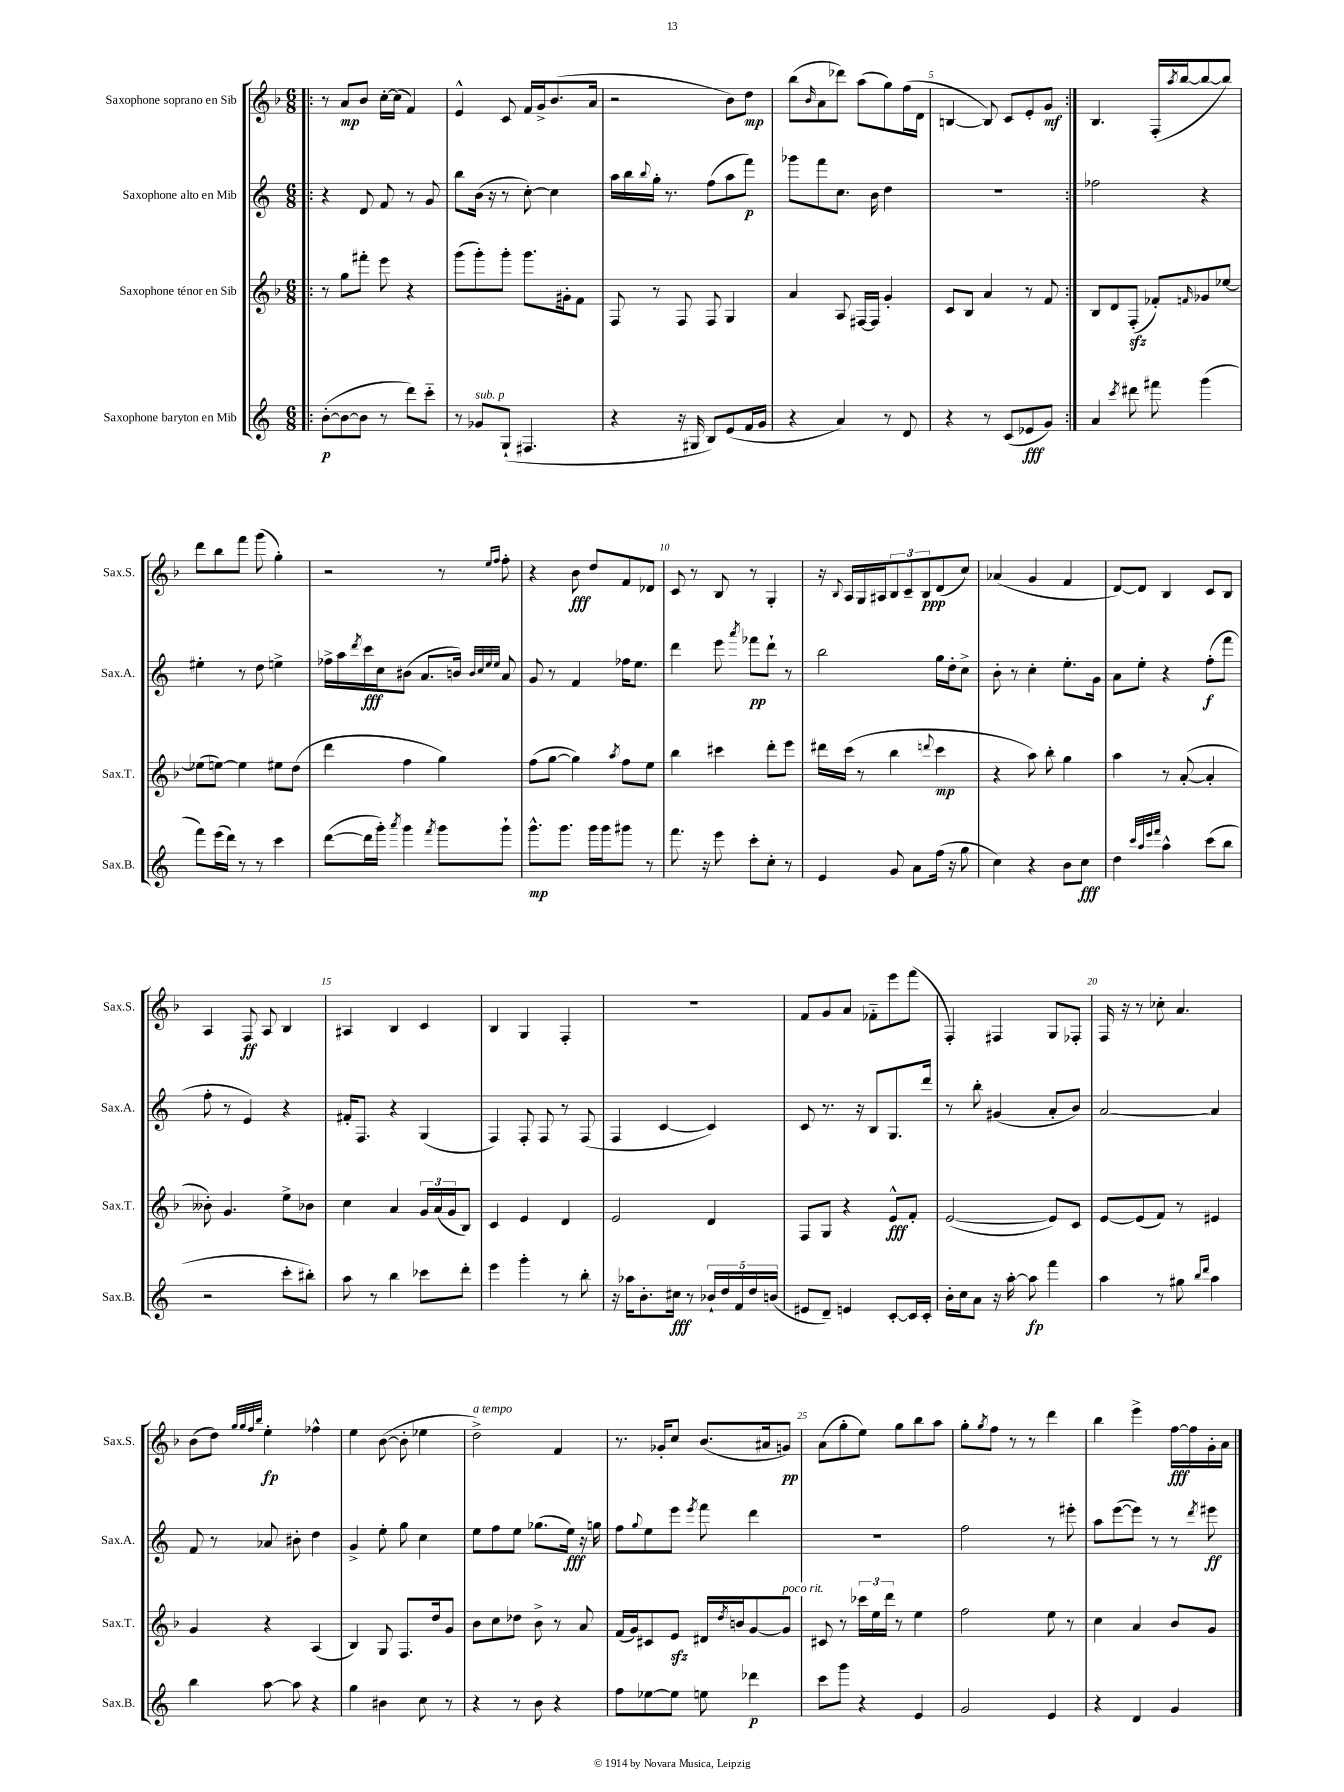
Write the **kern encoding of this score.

**kern	**kern	**kern	**kern
*staff4	*staff3	*staff2	*staff1
*clefG2	*clefG2	*clefG2	*clefG2
*k[]	*k[b-]	*k[]	*k[b-]
*M6/8	*M6/8	*M6/8	*M6/8
=!|:	=!|:	=!|:	=!|:
([8b'	8r	4r	8r
8b_	8gg	.	8a
8b]	8fff#'	8d	8b-
8r	8eee	8f	[16cc'
.	.	.	(16cc]
8ddd)	4r	8r	4f)
8ccc'~	.	8g	.
=	=	=	=
8r	(8ggg	8bb	4e^^
8g-	8ggg')	(16b	.
.	.	16r	.
(8G`	8ggg'	8r	8c
4.F#	8.ggg	[8cc')	16f
.	.	.	16g^
.	.	4cc]	(8.b-
.	16g#'	.	.
.	8f	.	.
.	.	.	16a
=	=	=	=
4r	8F	16aa	2r
.	.	16bb	.
.	.	8qqbb	.
.	8r	16gg'	.
.	.	8.r	.
16r	8F	.	.
16G#	.	.	.
8B)	8F	(8ff	.
(8e	4G	8aa	8b-)
16f	.	8fff)	8dd
16g	.	.	.
=	=	=	=
4r	4a	8ggg-	(8bb-
.	.	.	16qqb-
.	.	8fff	8a
4a)	8A	8.cc	8ddd-)
.	[16F#	.	(8aa
.	16F#]	16b	.
8r	4g'	4dd	8gg)
8d	.	.	(16ff
.	.	.	16d
=	=	=	=
4r	8c	2.r	[4B
.	8B-	.	.
8r	4a	.	8B])
(8c	.	.	8c
8e-	8r	.	8e'
8g)	8f	.	8g
=:|!	=:|!	=:|!	=:|!
4a	8B-	2ff-	4.B-
.	8d	.	.
8qccc	.	.	.
8ddd#	(8F'	.	.
8fff#	8f-')	.	(16F'
.	.	.	8qaa
.	.	.	[16bb-
.	16qqf	.	.
(4ggg	8g-	4r	8bb-_
.	[8ee-	.	8bb-])
=	=	=	=
8fff)	(8ee-]	4ee#'	8ddd
(16eee	[8ee)	.	8bb-
16ddd)	.	.	.
8r	4ee]	8r	8fff
8r	.	8dd	(8ggg
4ccc	8ee#	4ee^	4gg')
.	(8dd	.	.
=	=	=	=
([8ddd	4ddd	16ff-^	2r
.	.	16aa	.
.	.	8qddd	.
16ddd]	.	16ccc	.
16ggg')	.	16cc	.
8qaaa	.	.	.
4ggg	4ff	(8b#	.
.	.	8.a	.
8qfff	.	.	.
8ggg	4gg)	.	8r
.	.	16b)	.
.	.	32qqb	.
.	.	32qqcc	.
.	.	32qqee	16qqee
.	.	32qqee	16qqff
8ggg`	.	8a	8ff'
=	=	=	=
8.ggg^^	(8ff	8g	4r
.	[8gg	8r	.
8.ggg	.	.	.
.	4gg])	4f	8b-
16ggg	.	.	8dd
16ggg	.	.	.
.	8qaa	.	.
8ggg#	8ff	16ff-	8f
.	.	8.ee	.
8r	8ee	.	8d-
=	=	=	=
8.fff	4bb-	4ddd	8c
.	.	.	8r
16r	.	.	.
8eee	4ccc#	8eee	8B-
.	.	8qaaa	.
8ccc'	.	8fff-	8r
8cc'	8ddd'	8ddd`	4G'
8r	8eee	8r	.
=	=	=	=
4e	16ddd#	2bb	16r
.	.	.	8qqB-
.	(16ccc	.	16A
.	8r	.	16G
.	.	.	16A#
8g	4bb-	.	12B-
.	.	.	12c~
8a	.	.	.
.	.	.	12B-
.	8qqddd	.	.
(16ff	4ccc	16gg	(8d
16r	.	16dd'	.
8gg	.	8cc^	8cc)
=	=	=	=
4cc)	4r	8b'	(4a-
.	.	8r	.
4r	8aa)	4cc'	4g
.	8bb-'	.	.
8b	4gg	8.ee'	4f
8cc	.	.	.
.	.	16g	.
=	=	=	=
4dd	4aa	8a	[8d)
.	.	8ee'	8d]
32qqccc	.	.	.
32qqaa	.	.	.
32qqeee	.	.	.
32qqfff	.	.	.
4aa^^	8r	4r	4B-
.	([8a'	.	.
(8ccc	4a']	(8ff'	8c
8bb	.	8fff	8B-
=	=	=	=
2r	8b--')	8ff'	4A
.	4.g	8r	.
.	.	4e)	8F
.	.	.	8A
8ccc'	8ee^	4r	4B-
8bb#')	8b-	.	.
=	=	=	=
8aa	4cc	16f#'	4A#
.	.	8.F	.
8r	.	.	.
4bb	4a	4r	4B-
8ccc-	24g	(4G	4c
.	(24a	.	.
.	24g	.	.
8ddd'	8B-)	.	.
=	=	=	=
4eee	4c	4F)	4B-
4ggg'	4e	8F'	4G
.	.	8F	.
8r	4d	8r	4F'
8bb'	.	(8F	.
=	=	=	=
16r	2e	4F	2.r
16aa-	.	.	.
8.b'	.	.	.
.	.	[4c	.
16cc#	.	.	.
8r	.	.	.
20b-`	4d	4c])	.
20dd	.	.	.
20f	.	.	.
20dd	.	.	.
(20b	.	.	.
=	=	=	=
8e#	8F	8c	8f
8d~)	8G	8.r	8g
4e	4r	.	8a
.	.	16r	.
.	.	8B	8f-'~
[8c'	8e^^	8.G	8eee
16c]	8f'	.	(8fff
16c'	.	16ddd	.
=	=	=	=
16b'	([2e	8r	4F')
16cc	.	.	.
8a	.	8bb'	.
16r	.	(4g#	4F#
[16aa'	.	.	.
8aa]	.	.	.
4fff	8e])	8a'	8G
.	8c	8b)	8F-'
=	=	=	=
4aa	[8e	[2a	16F
.	.	.	16r
.	(8e]	.	8r
8r	8f)	.	8cc-'
8gg#	8r	.	4.a
16qqbb	.	.	.
16qqddd	.	.	.
4aa	4e#	4a]	.
=	=	=	=
4bb	4g	8f	(8b-
.	.	8r	8dd)
.	.	.	32qqgg
.	.	.	32qqgg
.	.	.	32qqff
.	.	.	32qqbb-
[8aa	4r	8a-	4ee'
8aa]	.	8b#'	.
4r	(4A	4dd	4ff-^^
=	=	=	=
4gg	4B-)	4g^	4ee
4b#	8G	8ee'	([8b-
.	8.F	8gg	8b-']
8cc	.	4cc	4ee-
.	16dd	.	.
8r	8g	.	.
=	=	=	=
4r	8b-	8ee	2dd^)
.	8cc	8ff	.
8r	8dd-	8ee	.
8b	8b-^	(8.gg-	.
4r	8r	.	4f
.	.	16ee)	.
.	8a	16r	.
.	.	16gg	.
=	=	=	=
8ff	(16f	8ff	8.r
.	16g)	.	.
.	.	8qqgg	.
[8ee-	8c#	8ee	.
.	.	.	16g-'
8ee-]	8e	8eee	8cc
.	.	8qeee	.
8ee	16d#	8fff	(8.b-
.	8qdd	.	.
.	16b	.	.
4ddd-	[8g	4ddd	.
.	.	.	16a#
.	8g]	.	8g)
=	=	=	=
8ccc	8c#	2.r	(8a
8ggg	8r	.	8gg'
4r	24ccc-	.	8ee)
.	24ee	.	.
.	24ddd	.	.
.	8r	.	8gg
4e	4ee	.	8bb-
.	.	.	8aa
=	=	=	=
2g	2ff	2ff	8gg'
.	.	.	8qgg
.	.	.	8ff
.	.	.	8r
.	.	.	8r
4e	8ee	8r	4ddd
.	8r	8eee#'	.
=	=	=	=
4r	4cc	8aa	4bb-
.	.	([8eee	.
4d	4a	8eee])	4eee^
.	.	8r	.
4g	8b-	8r	[16ff
.	.	.	16ff]
.	.	8qddd	.
.	8g	8eee#	16g'
.	.	.	16a
==	==	==	==
*-	*-	*-	*-
